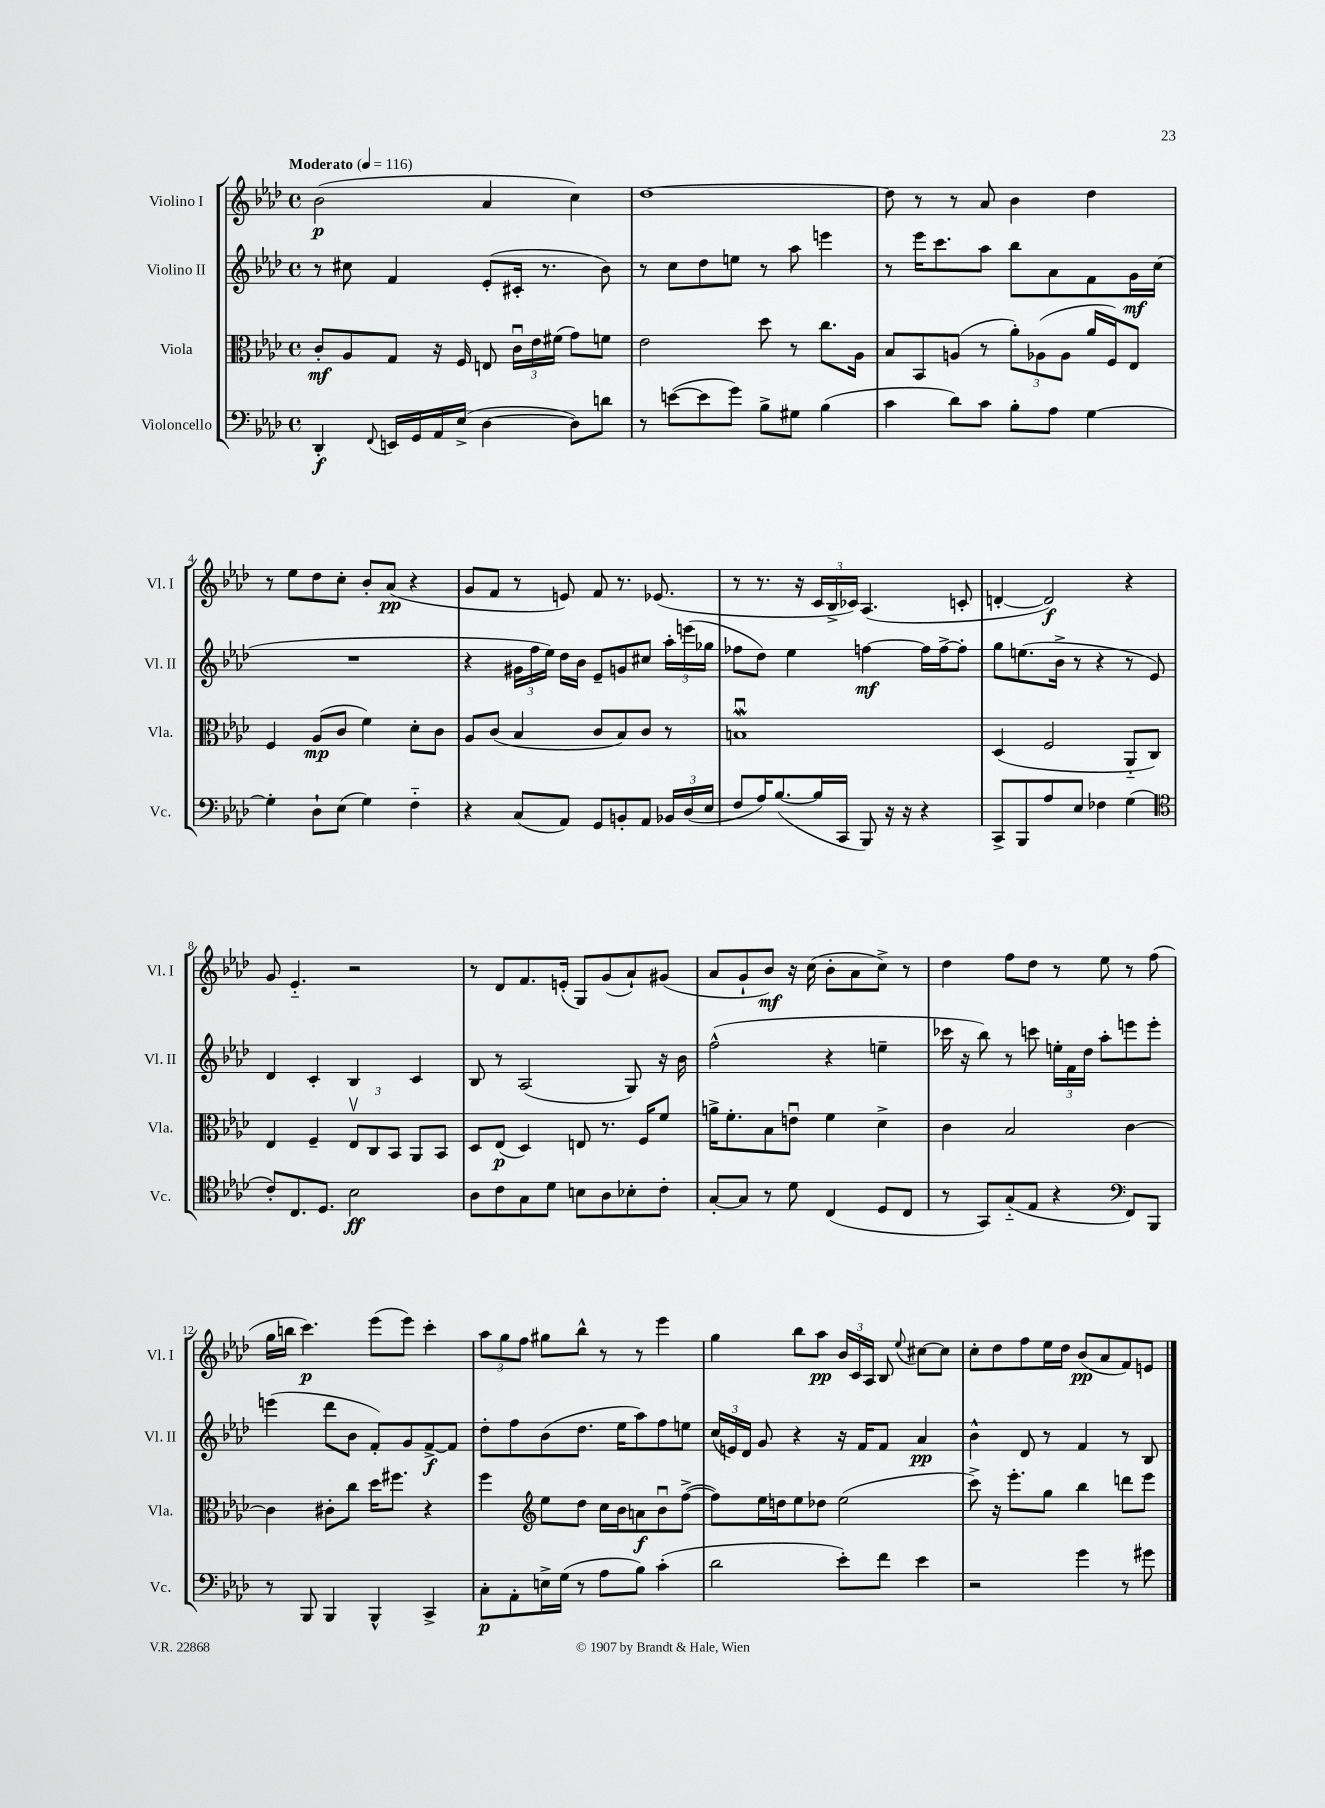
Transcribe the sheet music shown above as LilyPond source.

<<
\new StaffGroup <<
\new Staff = "s0" \with { instrumentName = "Violino I" shortInstrumentName = "Vl. I" } {
    \clef treble \key aes \major \defaultTimeSignature \time 4/4 \tempo "Moderato" 4 = 116
    \autoBeamOff bes'2\p( aes'4 c''4) |
    des''1~ |
    des''8 r8 r8 aes'8 bes'4 des''4 |
    r8 ees''8[ des''8 c''8]-. bes'8[-. aes'8]\pp( r4 |
    g'8[ f'8] r8 e'8) f'8 r8. ees'8.( |
    r8 r8. r16 \tuplet 3/2 { c'16[ bes16-> ces'16]) } aes4.( c'8-. |
    d'4~-. d'2\f) r4 |
    g'8 ees'4.-_ r2 |
    r8 des'8[ f'8. e'16]-.( g8[) g'8( aes'8-!) gis'8]( |
    aes'8[ g'8-! bes'8]\mf) r16 c''16( bes'8[-. aes'8 c''8]->) r8 |
    des''4 f''8[ des''8] r8 ees''8 r8 f''8( |
    g''16[ b''16] c'''4.\p) ees'''8[( ees'''8]) c'''4-. |
    \tuplet 3/2 { aes''8[ g''8 f''8] } gis''8[ bes''8]-^ r8 r8 ees'''4 |
    g''4 bes''8[ aes''8]\pp \tuplet 3/2 { bes'16[ c'16 aes16] } bes8 \appoggiatura { ees''8 } cis''8[~ cis''8] |
    c''8[-. des''8 f''8 ees''16 des''16] bes'8[\pp( aes'8 f'8) e'8] \bar "|." |
}
\new Staff = "s1" \with { instrumentName = "Violino II" shortInstrumentName = "Vl. II" } {
    \clef treble \key aes \major \defaultTimeSignature \time 4/4
    \autoBeamOff r8 cis''8 f'4 ees'8[-.( cis'16]-. r8. bes'8) |
    r8 c''8[ des''8 e''8] r8 aes''8 e'''4 |
    r8 ees'''16[ c'''8. aes''8] bes''8[ aes'8 f'8 g'16\mf c''16]( |
    R1 |
    r4 \tuplet 3/2 { gis'16[ f''16 ees''16]) } des''16[ bes'16] ees'8[-- g'8 cis''8] \tuplet 3/2 { aes''16[-. e'''16( ges''16] } |
    fes''8[ des''8]) ees''4 f''4~\mf f''16[ f''16~-> f''8]-. |
    g''8[ e''8.( bes'16]-> r8 r4 r8 ees'8) |
    des'4 c'4-. bes4 c'4 |
    bes8 r8 aes2( g8) r16 bes'16 |
    f''2-^( r4 e''4-- |
    ces'''16 r16 bes''8) r8 c'''8 \tuplet 3/2 { e''16[-. f'16 des''16] } aes''8[-. e'''8 e'''8]-. |
    e'''4( des'''8[ bes'8] f'8[-.) g'8 f'8~->\f f'8] |
    des''8[-. f''8 bes'8( des''8.] ees''16[ aes''8) f''8 e''8] |
    \tuplet 3/2 { c''16[( e'16) des'16] } g'8 r4 r16 f'16[ f'8] aes'4\pp |
    bes'4-^ des'8 r8 f'4 r8 bes8 \bar "|." |
}
\new Staff = "s2" \with { instrumentName = "Viola" shortInstrumentName = "Vla." } {
    \clef alto \key aes \major \defaultTimeSignature \time 4/4
    \autoBeamOff c'8[-.\mf aes8 g8] r16 f16 e8 \tuplet 3/2 { c'16[\downbow ees'16 fis'16]( } g'8[) f'8] |
    ees'2 des''8 r8 c''8.[ aes16] |
    bes8[ bes,8 a8]( r8 \tuplet 3/2 { aes'8[-.) aes8( aes8] } aes'16[ f16) ees8] |
    f4 aes8[\mp( c'8] f'4) des'8[-. c'8] |
    aes8[ c'8]( bes4 c'8[ bes8) c'8] r8 |
    b1\downbow\mordent |
    des4( f2 aes,8[-_ c8]) |
    ees4 f4-- \tuplet 3/2 { ees8[\upbow c8 bes,8] } aes,8[ bes,8] |
    des8[ ees8]\p( des4) e8 r8. f16[ f'8] |
    a'16[-> f'8.-. bes8 e'8]\downbow f'4 des'4-> |
    c'4 bes2 c'4~ |
    c'4 cis'8[-. c''8] des''16[ fis''8.] r4 |
    f''4 \clef treble ees''8[ des''8] c''16[ bes'16 a'8\f bes'8\downbow f''8]~->( |
    f''8[) ees''16 d''16 ees''8 des''8] ees''2( |
    c'''8->) r16 ees'''8.[-. g''8] bes''4 d'''8[ ees'''8] \bar "|." |
}
\new Staff = "s3" \with { instrumentName = "Violoncello" shortInstrumentName = "Vc." } {
    \clef bass \key aes \major \defaultTimeSignature \time 4/4
    \autoBeamOff des,4-.\f \appoggiatura { f,8 } e,16[ g,16 aes,16 ees16]->( des4~ des8[) d'8] |
    r8 e'8[~( e'8 g'8]) bes8[-> gis8] bes4( |
    c'4 des'8[) c'8] bes8[-. aes8] g4~ |
    g4-. des8[-! ees8]( g4) f4-_ |
    r4 c8[( aes,8]) g,8[ b,8-. aes,8] \tuplet 3/2 { bes,16[ des16( ees16] } |
    f8[ aes16) bes8.~( bes16 c,16] bes,,8) r16 r16 r4 |
    c,8[-> bes,,8 aes8 ees8] fes4 g4( |
    \clef tenor c'8[-.) c8. des8.] bes2\ff |
    aes8[ c'8 g8 des'8] b8[ aes8 bes8-. c'8]-. |
    g8[~-. g8] r8 des'8 c4( des8[ c8] |
    r8 g,8[) g8-_( ees8] r4 \clef bass f,8[) bes,,8] |
    r8 bes,,8 bes,,4 bes,,4-^ c,4-> |
    c8[-.\p aes,8-. e16-> g16]( r8 aes8[ bes8]) c'4-.( |
    des'2 ees'8[-.) f'8] ees'4 |
    r2 g'4 r8 gis'8 \bar "|." |
}
>>
>>
